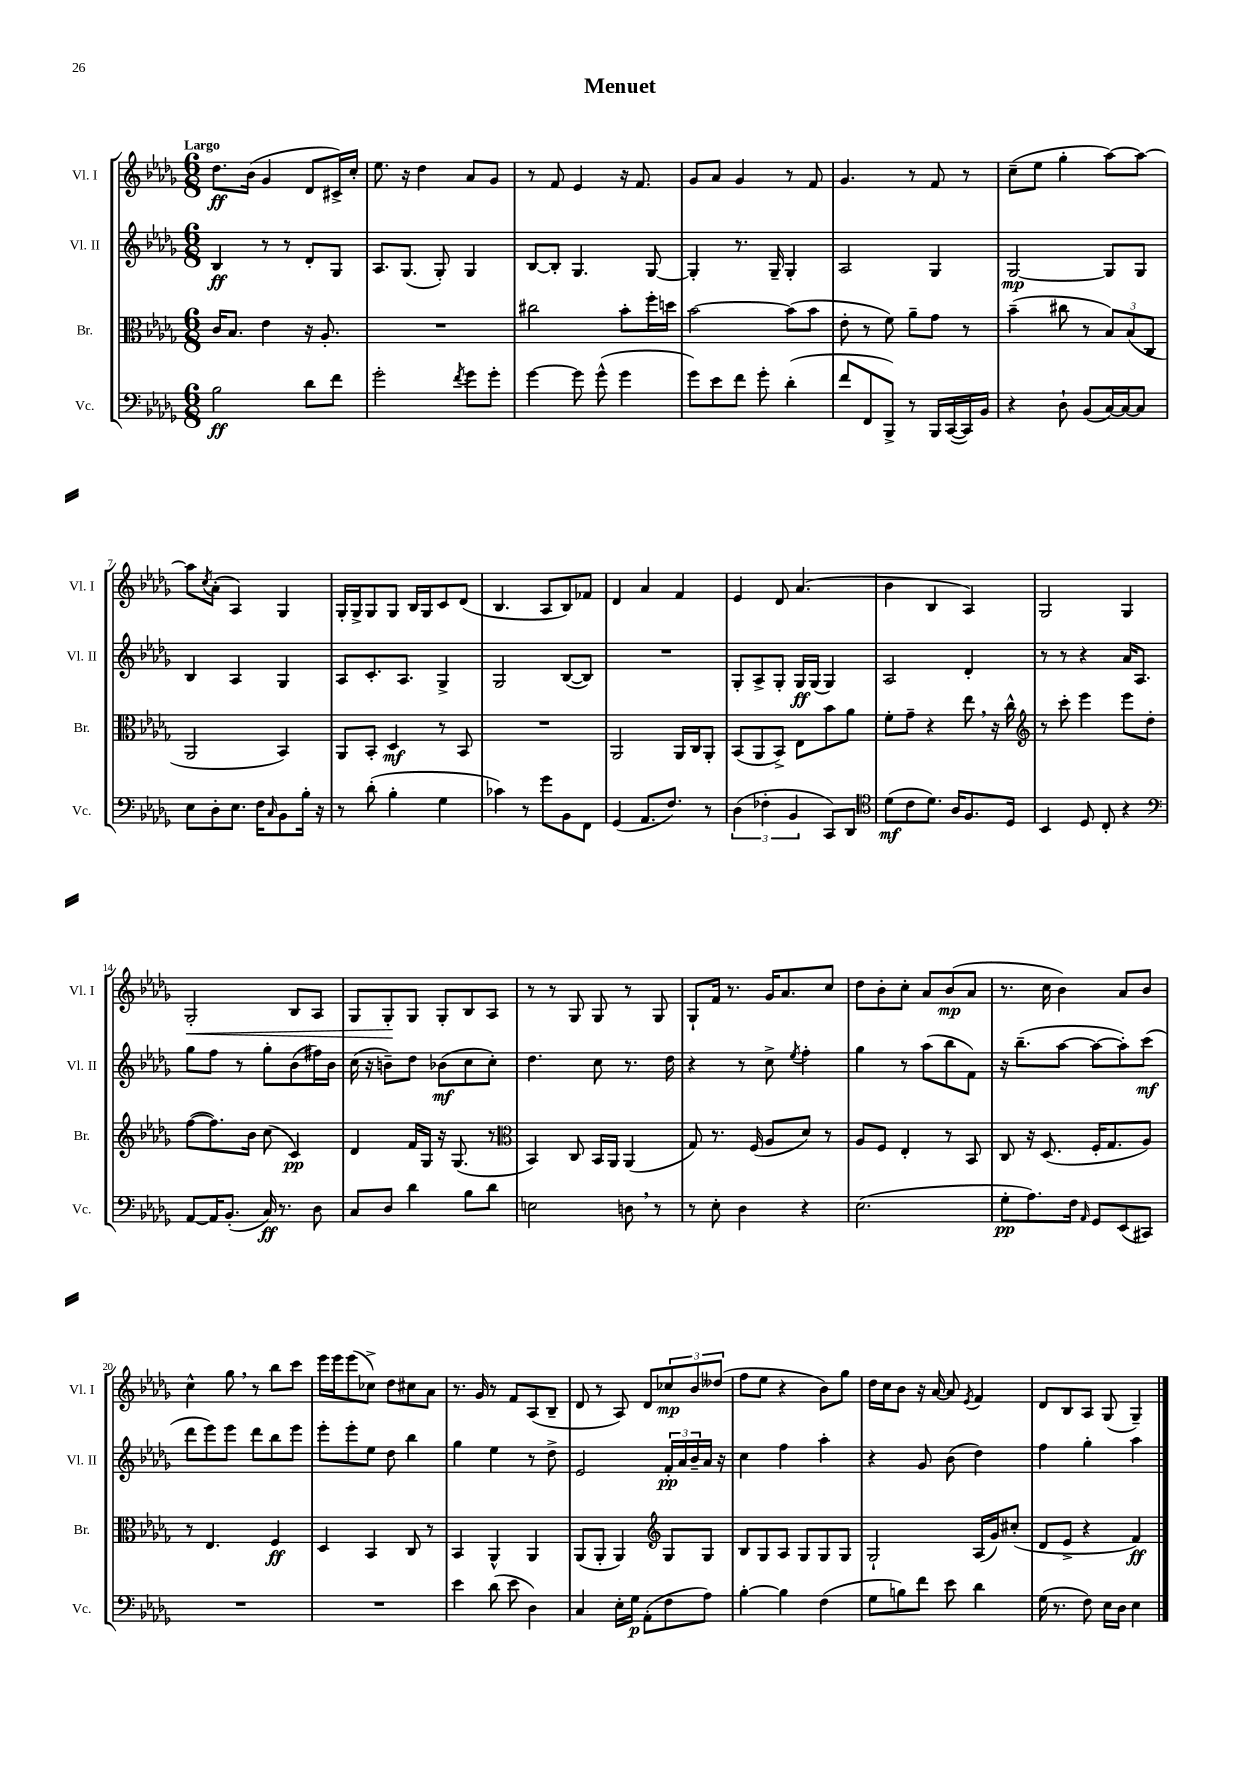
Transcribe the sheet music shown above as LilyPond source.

\header { title = "Menuet" }
<<
\new StaffGroup <<
\new Staff = "s0" \with { instrumentName = "Vl. I" shortInstrumentName = "Vl. I" } {
    \clef treble \key des \major \numericTimeSignature \time 6/8 \tempo "Largo"
    des''8.\ff bes'16( ges'4 des'8 cis'16->) c''16-. |
    ees''8. r16 des''4 aes'8 ges'8 |
    r8 f'8 ees'4 r16 f'8. |
    ges'8 aes'8 ges'4 r8 f'8 |
    ges'4. r8 f'8 r8 |
    c''8--( ees''8 ges''4-. aes''8~) aes''8~ |
    aes''8 \acciaccatura { c''8 } aes'8-.( aes4) ges4 |
    ges16-. ges16-> ges8 ges8 bes16 ges16 c'8 des'8( |
    bes4. aes8 bes8) fes'8 |
    des'4 aes'4 f'4 |
    ees'4 des'8 aes'4.( |
    bes'4 bes4 aes4) |
    ges2 ges4 |
    ges2-.\< bes8 aes8 |
    ges8 ges8-.\! ges8 ges8-. bes8 aes8 |
    r8 r8 ges8 ges8 r8 ges8 |
    ges8-! f'16 r8. ges'16 aes'8. c''8 |
    des''8 bes'8-. c''8-. aes'8 bes'8\mp( aes'8 |
    r8. c''16 bes'4) aes'8 bes'8 |
    c''4-^ ges''8 \breathe r8 bes''8 c'''8 |
    ees'''16 ees'''16 ees'''8( ces''8->) des''8 cis''8 aes'8 |
    r8. ges'16 r8 f'8 aes8( bes8-- |
    des'8 r8 aes8) des'8 \tuplet 3/2 { ces''8\mp bes'8 deses''8( } |
    f''8 ees''8 r4 bes'8) ges''8 |
    des''16 c''16 bes'8 r16 aes'16~ aes'8 \acciaccatura { ees'8 } f'4 |
    des'8 bes8 aes8 ges8( ges4--) \bar "|." |
}
\new Staff = "s1" \with { instrumentName = "Vl. II" shortInstrumentName = "Vl. II" } {
    \clef treble \key des \major \numericTimeSignature \time 6/8
    bes4\ff r8 r8 des'8-. ges8 |
    aes8. ges8.( ges8-.) ges4 |
    bes8~ bes8-. ges4. ges8~ |
    ges4-. r8. ges16-- ges4-. |
    aes2 ges4 |
    ges2~\mp ges8 ges8 |
    bes4 aes4 ges4 |
    aes8 c'8.-. aes8. ges4-> |
    ges2 bes8~( bes8) |
    R2. |
    ges8-. aes8-> ges8-. ges16\ff ges16( ges4) |
    aes2 des'4-. |
    r8 r8 r4 aes'16 aes8. |
    ges''8 f''8 r8 ges''8-. bes'8( fis''16) bes'16 |
    c''16( r16 b'8--) des''8 bes'8\mf( c''8 c''8-.) |
    des''4. c''8 r8. des''16 |
    r4 r8 c''8-> \acciaccatura { ees''8 } f''4-. |
    ges''4 r8 aes''8( bes''8 f'8) |
    r16 bes''8.--( aes''8~ aes''8~ aes''8-.) c'''8\mf( |
    des'''8 ees'''8) ees'''8 des'''8 bes''8 ees'''8 |
    ees'''8-. ees'''8-. ees''8 des''8 bes''4 |
    ges''4 ees''4 r8 des''8-> |
    ees'2 \tuplet 3/2 { f'16-.\pp aes'16 bes'16-- } aes'16 r16 |
    c''4 f''4 aes''4-. |
    r4 ges'8 bes'8( des''4) |
    f''4 ges''4-. aes''4 \bar "|." |
}
\new Staff = "s2" \with { instrumentName = "Br." shortInstrumentName = "Br." } {
    \clef alto \key des \major \numericTimeSignature \time 6/8
    c'16 bes8. ees'4 r16 aes8.-. |
    R2. |
    cis''2 bes'8-. f''16-. d''16 |
    bes'2~ bes'8( bes'8 |
    ees'8-. r8 f'8) aes'8-- ges'8 r8 |
    bes'4--( cis''8 r8 \tuplet 3/2 { bes8) bes8( c8 } |
    aes,2 bes,4) |
    aes,8 bes,8-. des4\mf r8 bes,8 |
    R2. |
    aes,2 aes,16 c16 aes,8-. |
    bes,8( aes,8 bes,8->) ees8 bes'8 aes'8 |
    f'8-. ges'8-- r4 ees''8 \breathe r16 c''16-^ |
    \clef treble r8 c'''8-. ees'''4 ees'''8 des''8-. |
    f''8~( f''8.) bes'16 c''8( c'4\pp) |
    des'4 f'16 ges16 r16 ges8.( r8 |
    \clef alto bes,4) c8 bes,16 aes,16 aes,4( |
    ges8) r8. f16( aes8 des'8) r8 |
    aes8 f8 ees4-. r8 bes,8 |
    c8 r16 des8.( f16-. ges8. aes8) |
    r8 ees4. f4\ff |
    des4 bes,4 c8 r8 |
    bes,4 aes,4-^ aes,4 |
    aes,8( aes,8-. aes,4) \clef treble ges8 ges8 |
    bes8 ges8 aes8 ges8 ges8 ges8 |
    ges2-! aes16( ges'16) cis''8-.( |
    des'8 ees'8-> r4 f'4\ff) \bar "|." |
}
\new Staff = "s3" \with { instrumentName = "Vc." shortInstrumentName = "Vc." } {
    \clef bass \key des \major \numericTimeSignature \time 6/8
    bes2\ff des'8 f'8 |
    ges'2-. \acciaccatura { f'8 } ges'8 ges'8-. |
    ges'4~ ges'8 ges'8-^( ges'4 |
    ges'8) ees'8 f'8 ges'8-. des'4-.( |
    f'8 f,8 bes,,8->) r8 bes,,16 c,16~( c,16) bes,16 |
    r4 des8-! bes,8( c16~) c16~ c8 |
    ees8 des8-. ees8. f16 \grace { c16 } bes,8 bes16-. r16 |
    r8 des'8-.( bes4-. ges4 |
    ces'4) r8 ges'8 bes,8 f,8 |
    ges,4( aes,8. f8.) r8 |
    \tuplet 3/2 { des4( fes4-. bes,4 } c,8) des,8 |
    \clef tenor des'8\mf( c'8 des'8.) aes16 f8. des16 |
    bes,4 des8 c8-. r4 |
    \clef bass aes,8~ aes,16 bes,8.-.( c16\ff) r8. des8 |
    c8 des8 des'4 bes8 des'8 |
    e2 d8 \breathe r8 |
    r8 ees8-. des4 r4 |
    ees2.( |
    ges8-.\pp aes8.) f16 \grace { aes,16 } ges,8 ees,8( cis,8) |
    R2. |
    R2. |
    ees'4 des'8( ees'8 des4) |
    c4 ees16-. ges16\p aes,8-.( f8 aes8) |
    bes4~-. bes4 f4( |
    ges8 b8) f'8 ees'8 des'4 |
    ges16( r8. f8) ees16 des16 ees4 \bar "|." |
}
>>
>>
